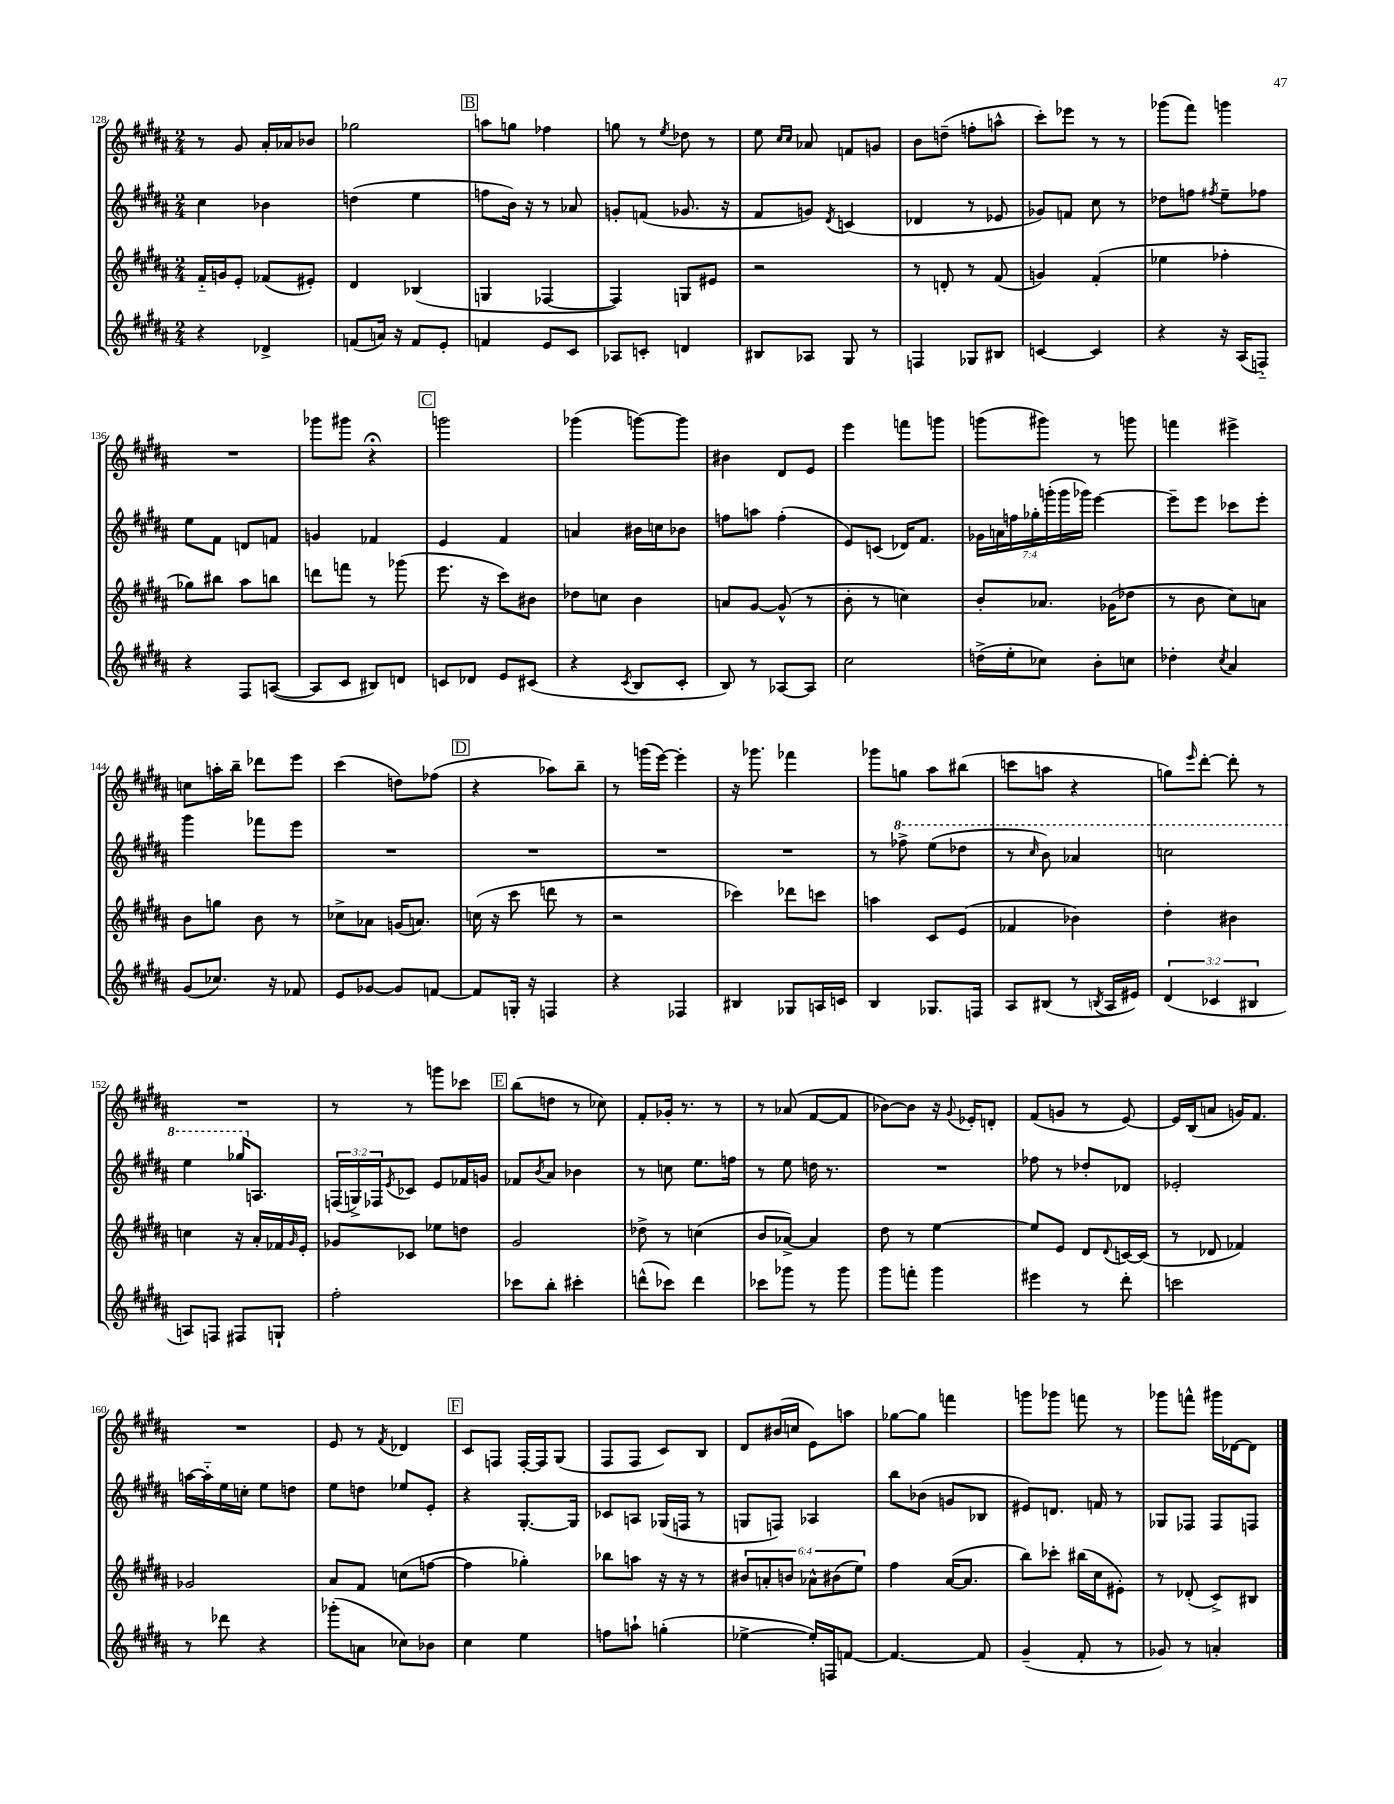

**kern	**kern	**kern	**kern
*staff4	*staff3	*staff2	*staff1
*clefG2	*clefG2	*clefG2	*clefG2
*k[f#c#g#d#a#]	*k[f#c#g#d#a#]	*k[f#c#g#d#a#]	*k[f#c#g#d#a#]
*M2/4	*M2/4	*M2/4	*M2/4
4r	16f#'~	4cc#	8r
.	16g	.	.
.	8e'	.	8g#
4d-^	(8f-	4b-	16a#'
.	.	.	16a-
.	8e#')	.	8b-
=	=	=	=
(8f	4d#	(4dd	2gg-
16a)	.	.	.
16r	.	.	.
8f	(4B-	4ee	.
8e'	.	.	.
=	=	=	=
4f	4G	8ff	8aa
.	.	16b)	8gg
.	.	16r	.
8e	[4F-	8r	4ff-
8c#	.	8a-	.
=	=	=	=
8A-	4F-])	8g'	8gg
8c'	.	(8f	8r
.	.	.	8qee
4d	8G	8.g-	8dd-
.	8e#	.	8r
.	.	16r	.
=	=	=	=
8B#	2r	8f#	8ee
.	.	.	16qqcc#
.	.	.	16qqcc#
8A-	.	8g)	8a-
.	.	8qd#	.
8G#	.	(4c	8f
8r	.	.	8g
=	=	=	=
4F	8r	4d-	8b
.	8d'	.	(8dd~
8G-	8r	8r	8ff'
8B#	(8f#	8e-	8aa^^
=	=	=	=
[4c	4g)	8g-)	8ccc#')
.	.	8f	8eee-
4c]	(4f#'	8cc#	8r
.	.	8r	8r
=	=	=	=
4r	4ee-	8dd-	(8ggg-
.	.	8ff	8fff#)
.	.	8qff#	.
16r	4ff-'	8ee~	4ggg
(16A#	.	.	.
8F'~)	.	8ff-	.
=	=	=	=
4r	8gg-)	8ee	2r
.	8bb#	8f#	.
8F#	8aa#	8d	.
([8A	8bb	8f	.
=	=	=	=
8A]	8ddd	4g	8ggg-
8c#	8fff	.	8ggg#
8B#)	8r	4f-	4r;
8d	(8ggg-	.	.
=	=	=	=
8c	8.eee	4e	2ggg
8d-	.	.	.
.	16r	.	.
8e	8ccc#)	4f#	.
(8c#	8b#	.	.
=	=	=	=
4r	8dd-	4a	(4ggg-
.	8cc	.	.
8qc#	.	.	.
8B	4b	16b#	[8ggg)
.	.	16cc	.
8c#'	.	8b-	8ggg]
=	=	=	=
8B)	8a	8ff	4b#
8r	[8g#	8aa	.
[8A-	(8g#^^]	(4ff'	8d#
8A-]	8r	.	8e
=	=	=	=
2cc#	8b'	8e)	4eee
.	8r	(8c	.
.	4cc)	16d-)	8fff
.	.	8.f#	.
.	.	.	8ggg
=	=	=	=
(16dd^	8b'	28g-	(8ggg
.	.	28a	.
16ee'	.	.	.
.	.	28ff	.
.	.	28gg-'	.
8cc-)	8.a-	.	8ggg#)
.	.	(28ggg'	.
.	.	28ggg	.
.	.	28ggg-)	.
8b'	.	[4eee	8r
.	(16g-	.	.
8cc	8dd-	.	8ggg
=	=	=	=
4dd-'	8r	8eee~]	4fff
.	8b	8eee	.
8qcc#	.	.	.
4a#	8cc#)	8ccc-	4eee#^
.	8a	8eee'	.
=	=	=	=
(8g#	8b	4ggg#	8cc
8.cc-)	8gg	.	16aa'
.	.	.	16bb~
.	8b	8fff-	8ddd-
16r	.	.	.
8f-	8r	8eee	8eee
=	=	=	=
8e	8cc-^	2r	(4ccc#
[8g-	8a-	.	.
8g-]	(16g	.	8dd)
.	8.a)	.	.
[8f	.	.	(8ff-
=	=	=	=
8f]	(16cc	2r	4r
.	16r	.	.
16G'	8ccc#	.	.
16r	.	.	.
4F	8ddd	.	8aa-)
.	8r	.	8bb~
=	=	=	=
4r	2r	2r	8r
.	.	.	(16ggg
.	.	.	[16eee)
4F-	.	.	4eee']
=	=	=	=
4B#	4ccc-)	2r	16r
.	.	.	8.ggg-
8G-	8ddd-	.	4fff-
16A	8ccc	.	.
16c	.	.	.
=	=	=	=
4B	4aa	8r	8ggg-
.	.	8fff-^	8gg
8.G-	8c#	(8eee	8aa#
.	(8e	8ddd-	(8bb#
16F	.	.	.
=	=	=	=
8A#	4f-	8r	8ccc
.	.	16qqccc#	.
(8B#	.	8bb)	8aa
8r	4b-)	4aa-	4r
8qB	.	.	.
16A#	.	.	.
16e#)	.	.	.
=	=	=	=
(6d#	4dd#'	2ccc	8gg)
.	.	.	16qqeee
.	.	.	[8ddd#'
6c-	.	.	.
.	4b#	.	8ddd#']
6B#	.	.	.
.	.	.	8r
=	=	=	=
8A)	4cc	4eee	2r
8F	.	.	.
8F#	16r	16ggg-	.
.	16a#'	8.A	.
8G`	16f-	.	.
.	16qqg#	.	.
.	16e'	.	.
=	=	=	=
2ff#'	8g-	(24F	8r
.	.	24G^)	.
.	.	24F-	.
.	.	8qe	.
.	8c-	8c-	8r
.	8ee-	8e	8ggg
.	8dd	16f-	8ccc-
.	.	16g	.
=	=	=	=
8ccc-	2g#	8f-	(8bb
.	.	8qb	.
8bb'	.	8a#	8dd
4ccc#'	.	4b-	8r
.	.	.	8cc-)
=	=	=	=
(8ddd^^	8dd-^	8r	8f#'
8ccc-)	8r	8cc	16g-'
.	.	.	8.r
4ddd	(4cc	8.ee	.
.	.	.	8r
.	.	16ff	.
=	=	=	=
8ccc-	8b	8r	8r
8ggg-	[8a-^)	8ee	(8a-
8r	4a-]	16dd	[8f#
.	.	8.r	.
8ggg-	.	.	8f#]
=	=	=	=
8ggg#	8dd#	2r	[8b-)
8fff'	8r	.	8b-]
4ggg#	[4ee	.	16r
.	.	.	8qqg#
.	.	.	16e-'
.	.	.	8d'
=	=	=	=
4eee#	8ee]	8ff-	(8f#
.	8e	8r	8g
8r	8d#	8dd-'	8r
.	8qqd#	.	.
8ddd#'	[16c	8d-	[8e)
.	(16c]	.	.
=	=	=	=
2ccc	8r	2e-'	16e]
.	.	.	(16B
.	8d-	.	8a
.	4f-)	.	16g)
.	.	.	8.f#
=	=	=	=
8r	2g-	[16aa	2r
.	.	16aa'~]	.
8ddd-	.	16ee	.
.	.	16cc'	.
4r	.	8ee	.
.	.	8dd	.
=	=	=	=
(8ggg-'	8a#	8ee	8e
8a	8f#	8dd	8r
.	.	.	8qf#
8cc-)	(8cc	8ee-	4d-
8b-	[8ff	8e'	.
=	=	=	=
4cc#	4ff]	4r	8c#
.	.	.	8F
4ee	4gg-')	[8.G#'	[16F'
.	.	.	16F]
.	.	.	(8G#
.	.	16G#]	.
=	=	=	=
8ff	8bb-	8c-	8F#
8aa`	8aa	8A	8F#
(4gg'	16r	(16G-	8c#)
.	16r	16F	.
.	8r	8r	8B
=	=	=	=
[4ee-^	12b#	8G	8d#
.	12a'	.	.
.	.	8F)	(16b#
.	12b	.	.
.	.	.	16cc
16ee-'])	12a-^^	4A-	8e)
16F	.	.	.
.	(12b#	.	.
[8f	.	.	8aa
.	12ee)	.	.
=	=	=	=
4.f_	4ff#	8bb	[8gg-
.	.	(8b-	8gg-]
.	([16a#	8g	4fff
.	8.a#]	.	.
8f]	.	8B-	.
=	=	=	=
(4g#~	8bb)	8e#)	8ggg
.	8ccc-'	8.d	8ggg-
8f#'	(16bb#	.	8fff
.	16cc#	16f	.
8r	8e#')	8r	8r
=	=	=	=
8g-)	8r	8G-	8ggg-
8r	(8d-'	8F-	8fff^^
4a'	8c#^)	8F-	16ggg#
.	.	.	[16d-
.	8B#	8F	8d-]
==	==	==	==
*-	*-	*-	*-
